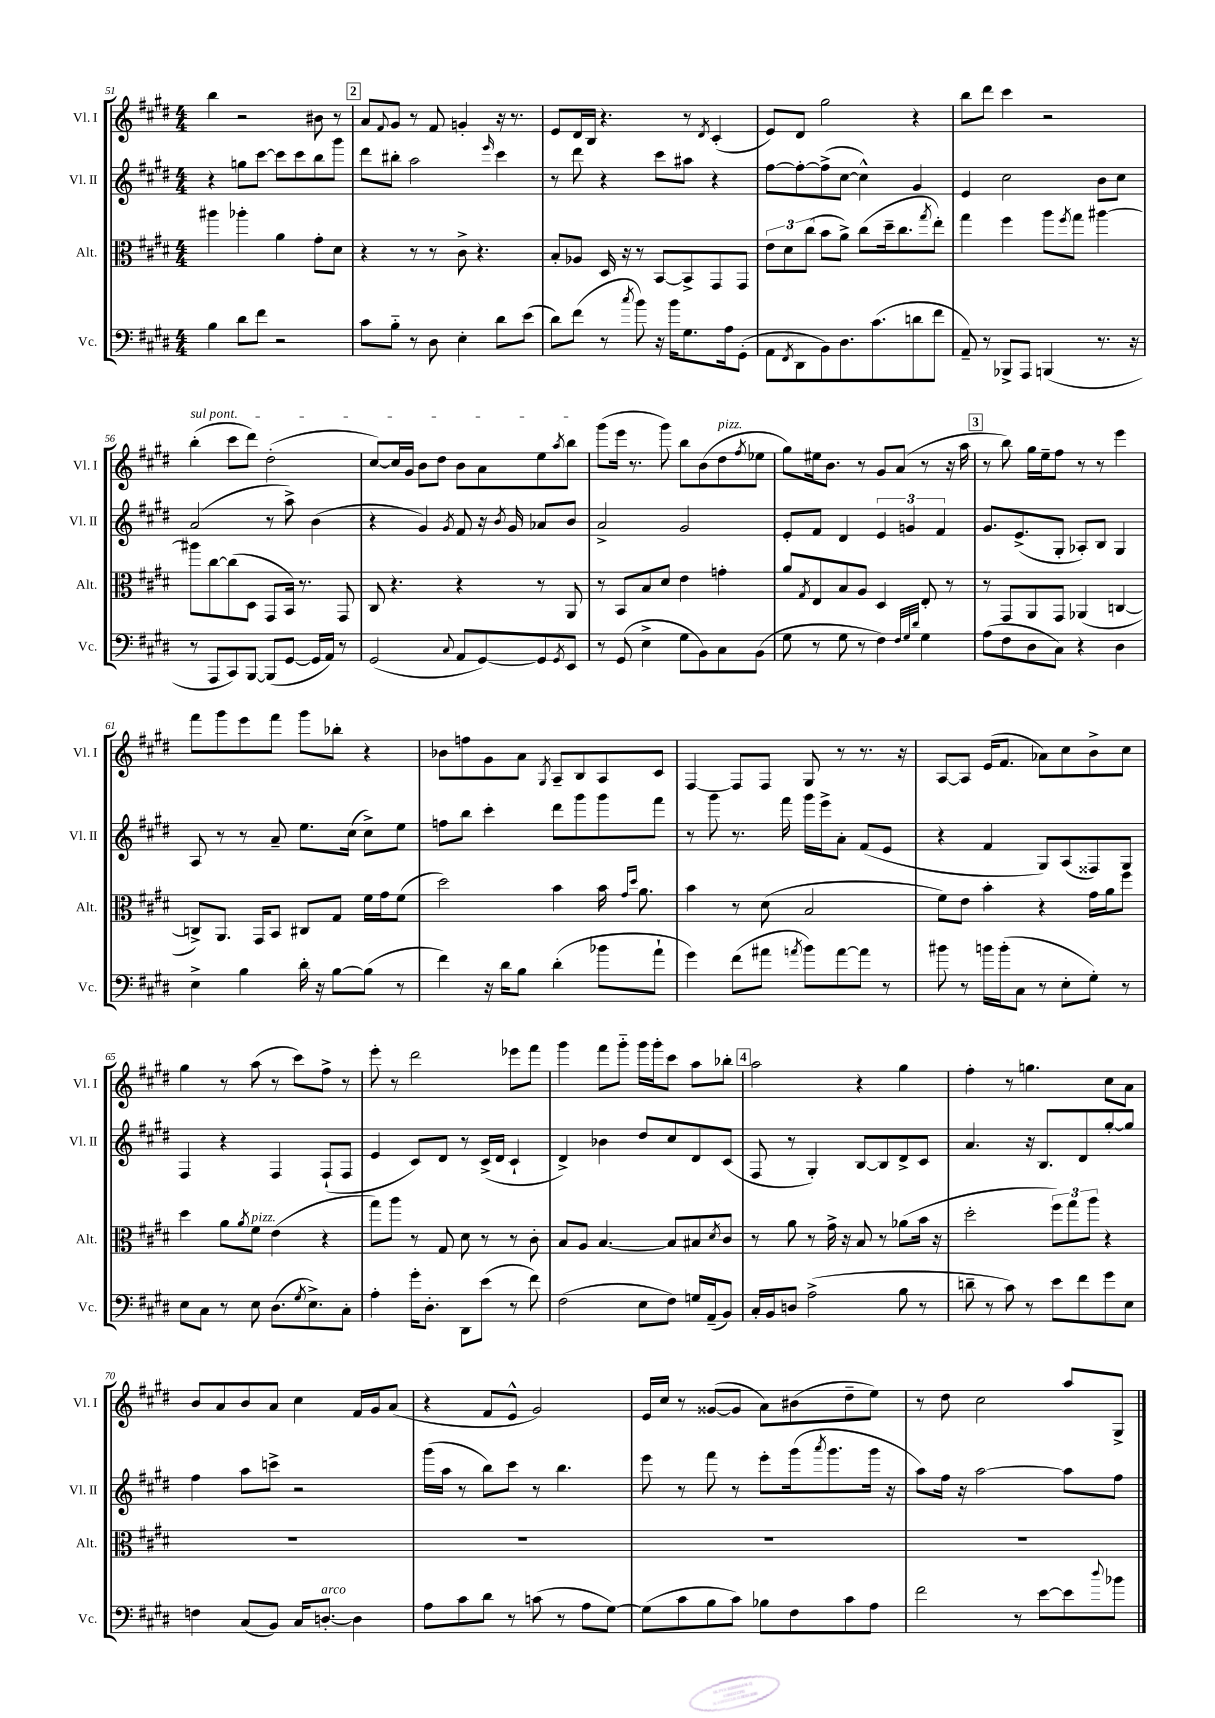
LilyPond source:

<<
\new StaffGroup <<
\new Staff = "s0" \with { instrumentName = "Vl. I" shortInstrumentName = "Vl. I" } {
    \clef treble \key e \major \numericTimeSignature \time 4/4
    b''4 r2 bis'8 r8 |
    \mark \markup { \box "2" } a'8 \appoggiatura { fis'8 } gis'8 r8 fis'8 g'4-. r16 r8. |
    e'8 dis'16 b16 r4. r8 \acciaccatura { dis'8 } cis'4-.( |
    e'8) dis'8 gis''2 r4 |
    b''8 dis'''8 cis'''4 r2 |
    \once \override TextSpanner.bound-details.left.text = \markup { \italic "sul pont." } b''4-.\startTextSpan( cis'''8 dis'''8) dis''2-.( |
    cis''8~) cis''16 gis'16 b'8 dis''8 b'8 a'8 e''8 \acciaccatura { a''8 } b''8\stopTextSpan |
    gis'''8( e'''16 r8. gis'''8) b''8 b'8( dis''8^\markup { \italic "pizz." } \acciaccatura { fis''8 } ees''8 |
    gis''8) eis''16 b'8. r8 gis'8 a'8( r8 r16 a''16 |
    \mark \markup { \box "3" } r8 b''8) gis''16 e''16-- fis''8 r8 r8 e'''4 |
    fis'''8 gis'''8 e'''8 fis'''8 gis'''8 bes''8-. r4 |
    bes'8 f''8 gis'8 a'8 \acciaccatura { gis8 } a8-- b8 a8 cis'8 |
    fis4~ fis8 fis8 gis8 r8 r8. r16 |
    a8~ a8 e'16( fis'8. aes'8) cis''8 b'8-> cis''8 |
    gis''4 r8 a''8( r8 cis'''8) fis''8-> r8 |
    e'''8-. r8 dis'''2 ees'''8 fis'''8 |
    gis'''4 fis'''8 gis'''8-_ gis'''16 gis'''16-. cis'''8 a''8 bes''8-. |
    \mark \markup { \box "4" } a''2 r4 gis''4 |
    fis''4-. r8 g''4. cis''8 a'8 |
    b'8 a'8 b'8 a'8 cis''4 fis'16 gis'16 a'8( |
    r4 fis'8 e'8-^ gis'2) |
    e'16 cis''16 r8 gisis'8~( gisis'8 a'8) bis'8( dis''8-- e''8) |
    r8 dis''8 cis''2 a''8 gis8-> \bar "|." |
}
\new Staff = "s1" \with { instrumentName = "Vl. II" shortInstrumentName = "Vl. II" } {
    \clef treble \key e \major \numericTimeSignature \time 4/4
    r4 g''8 cis'''8~ cis'''8 cis'''8 b''8 gis'''8 |
    \mark \markup { \box "2" } dis'''8 bis''8-. a''2 \grace { e'''16 } cis'''4 |
    r8 dis'''8 r4 cis'''8 ais''8 r4 |
    fis''8~ fis''8~-. fis''8->( cis''8~ cis''4-^) gis'4 |
    e'4 cis''2 b'8 cis''8 |
    a'2( r8 a''8->) b'4( |
    r4 gis'4) \acciaccatura { gis'8 } fis'8 r16 \acciaccatura { b'8 } gis'16 aes'8 b'8 |
    a'2-> gis'2 |
    e'8-. fis'8 dis'4 \tuplet 3/2 { e'4 g'4 fis'4 } |
    \mark \markup { \box "3" } gis'8. e'8.->( gis8-. aes8-.) b8 gis4 |
    a8 r8 r8 a'8-- e''8. cis''16( cis''8->) e''8 |
    f''8 b''8 cis'''4-. dis'''8 gis'''8 gis'''8 fis'''8 |
    r8 gis'''8 r8. fis'''16 gis'''16 e'''16-> a'8-. fis'8( e'8 |
    r4 fis'4 gis8) a8( fisis8) gis8 |
    fis4 r4 fis4 fis8-!( fis8 |
    e'4 cis'8) dis'8 r8 cis'16->( dis'16 cis'4-! |
    dis'4->) bes'4 dis''8 cis''8 dis'8 cis'8( |
    \mark \markup { \box "4" } fis8 r8 gis4-.) b8~ b8 dis'8-> cis'8 |
    a'4. r16 b8. dis'8 gis''8~-. gis''8 |
    fis''4 a''8 c'''8-> r2 |
    gis'''16( a''16 r8 b''8) cis'''8 r8 b''4. |
    e'''8 r8 fis'''8 r8 e'''8-. gis'''16( \acciaccatura { a'''8 } gis'''8. gis'''16 r16 |
    a''8) fis''16 r16 a''2~ a''8 fis''8 \bar "|." |
}
\new Staff = "s2" \with { instrumentName = "Alt." shortInstrumentName = "Alt." } {
    \clef alto \key e \major \numericTimeSignature \time 4/4
    ais''4 aes''4-. a'4 gis'8-. dis'8 |
    \mark \markup { \box "2" } r4 r8 r8 cis'8-> r4. |
    b8-. aes8 dis16 r16 r8 b,8~ b,8-> gis,8 gis,8 |
    \tuplet 3/2 { e'8 dis'8 cis''8( } b'8 a'8->) cis''8( dis''16-- cis''8. \acciaccatura { gis''8 } e''8-.) |
    gis''4 fis''4 a''8 \acciaccatura { fis''8 } gis''8 ais''4~ |
    ais''8 cis''8~ cis''8( dis8 gis,8 b,16) r8. gis,8 |
    cis8 r4. r4 r8 a,8 |
    r8 b,8 b8 dis'8 e'4 g'4-. |
    a'8 \acciaccatura { gis8 } e8 b8 a8 dis4 e8-. r8 |
    \mark \markup { \box "3" } r8 gis,8 a,8 gis,8 aes,4( c4~ |
    c8->) a,8. gis,16 b,8 cis8 gis8 fis'16 gis'16 fis'8( |
    dis''2) b'4 b'16 \grace { gis'16 dis''16 } a'8. |
    b'4 r8 dis'8( b2 |
    fis'8) e'8 b'4-. r4 gis'16 a'16 fis''8 |
    dis''4 a'8 \acciaccatura { a'8 } fis'8^\markup { \italic "pizz." } e'4( r4 |
    gis''8) a''8 r8 gis8 dis'8 r8 r8 cis'8-. |
    b8 a8 b4.~ b8 bis8 \acciaccatura { dis'8 } cis'8 |
    \mark \markup { \box "4" } r8 a'8 r8 gis'16-> r16 b8 r8 aes'8( b'16 r16 |
    dis''2-. \tuplet 3/2 { fis''8) gis''8 a''8 } r4 |
    R1 |
    R1 |
    R1 |
    R1 \bar "|." |
}
\new Staff = "s3" \with { instrumentName = "Vc." shortInstrumentName = "Vc." } {
    \clef bass \key e \major \numericTimeSignature \time 4/4
    b4 dis'8 fis'8 r2 |
    \mark \markup { \box "2" } cis'8 b8-_ r8 dis8 e4-. dis'8 e'8( |
    dis'8) fis'8( r8 \acciaccatura { cis''8 } b'8) r16 b'16 gis8. a16 gis,8-.( |
    a,8 \acciaccatura { fis,8 } dis,8 b,8) dis8. cis'8.( d'8 fis'8 |
    a,8--) r8 bes,,8-> a,,8 b,,4( r8. r16 |
    r8 a,,8 cis,8) b,,8~ b,,8( gis,8~ gis,16 a,16) r8 |
    gis,2( \appoggiatura { cis8 } a,8 gis,8~) gis,8 \acciaccatura { gis,8 } e,8 |
    r8 gis,8( e4-> gis8 b,8) cis8 b,8( |
    gis8 r8 gis8 r8 fis4) \grace { fis32 gis32 dis'32 } gis4 |
    \mark \markup { \box "3" } a8( fis8 dis8 cis8) r4 dis4 |
    e4-> b4 dis'16-. r16 b8~ b8( r8 |
    fis'4) r16 dis'16 b8 dis'4-.( bes'8 a'8-! |
    gis'4) fis'8( ais'8 \acciaccatura { a'8 } b'8) a'8~ a'8 r8 |
    bis'8 r8 b'16 b'16-.( cis8 r8 e8-. gis8-.) r8 |
    e8 cis8 r8 e8 dis8.( \acciaccatura { gis8 } e8.->) cis8-. |
    a4-. gis'16-. dis8.-. dis,8 e'8( r8 fis'8) |
    fis2( e8 fis8) g16 a,16--( b,8) |
    \mark \markup { \box "4" } cis16-. b,16 d8 a2->( b8 r8 |
    d'8-- r8 cis'8) r8 e'8 fis'8 gis'8 e8 |
    f4 cis8( b,8) cis16 d8.~-.^\markup { \italic "arco" } d4 |
    a8 cis'8 dis'8 r8 c'8( r8 a8 gis8~) |
    gis8( cis'8 b8 cis'8) bes8 fis8 cis'8 a8 |
    fis'2 r8 e'8~ e'8 \appoggiatura { dis''8 } bes'8 \bar "|." |
}
>>
>>
\layout { \context { \Score currentBarNumber = #51 } }
